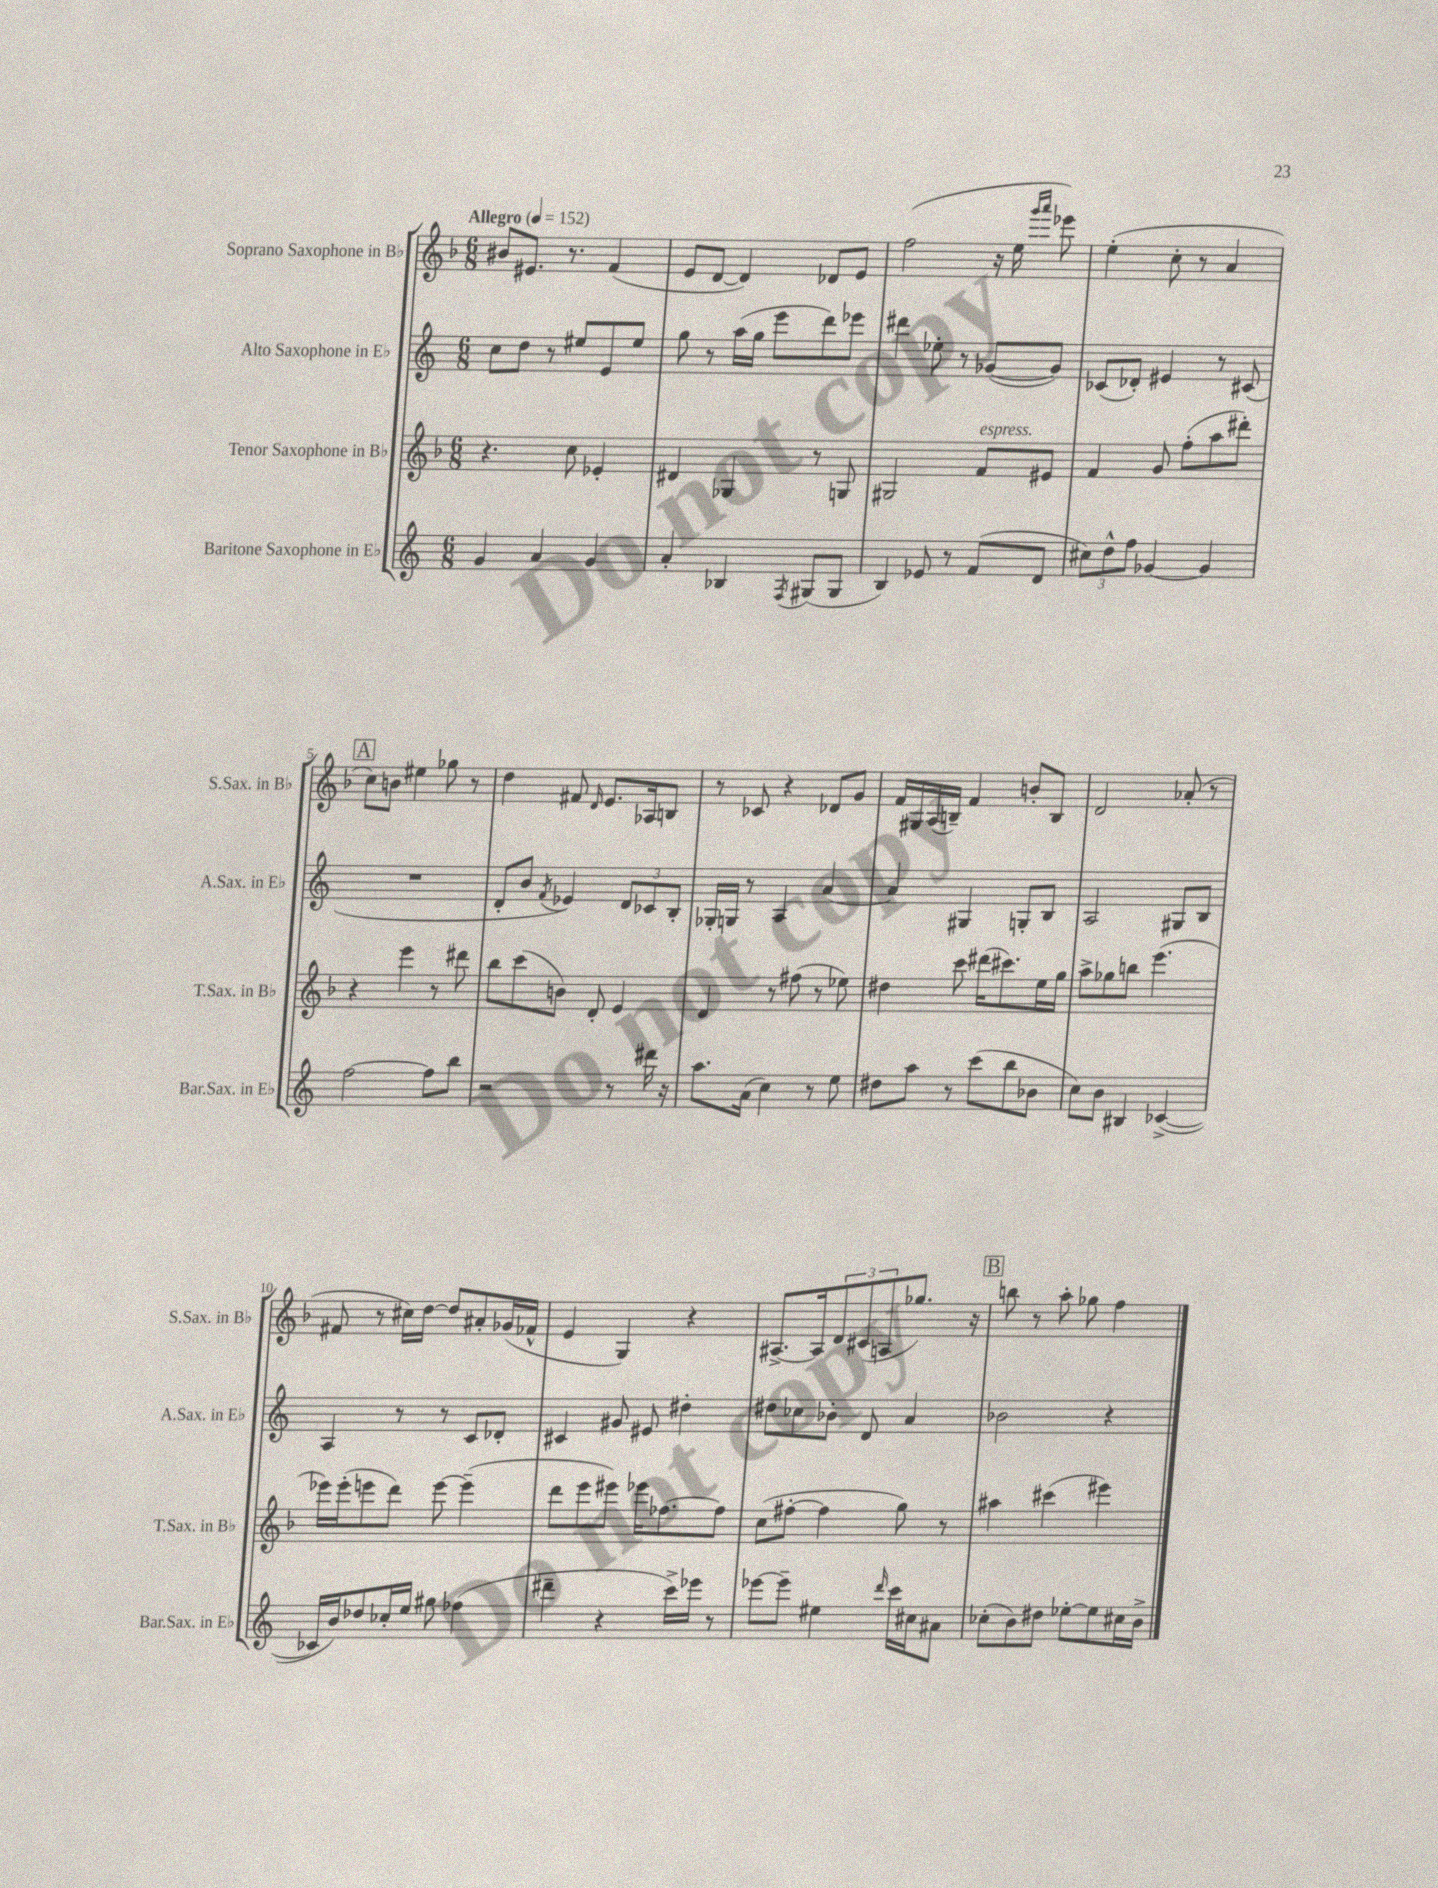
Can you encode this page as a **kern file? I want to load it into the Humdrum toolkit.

**kern	**kern	**kern	**kern
*staff4	*staff3	*staff2	*staff1
*clefG2	*clefG2	*clefG2	*clefG2
*k[]	*k[b-]	*k[]	*k[b-]
*M6/8	*M6/8	*M6/8	*M6/8
*MM152	*MM152	*MM152	*MM152
4g	4.r	8cc	8b#
.	.	8dd	8.e#
4a	.	8r	.
.	.	.	8.r
.	8cc	8ee#	.
4g	4e-'	8e	(4f
.	.	8ee#	.
=	=	=	=
4a'	4d#	8gg	8e
.	.	8r	[8d
4B-	4G-	(16aa	4d])
.	.	16gg	.
.	.	8eee	.
8qF	.	.	.
(8G#	8r	8ddd)	8d-
8G#	8G	8eee-	8e
=	=	=	=
4B)	2G#	4ddd#	(2ff
8e-	.	8ee-'	.
8r	.	8r	.
(8f	8f	([8g-	16r
.	.	.	16ee
.	.	.	16qqggg
.	.	.	16qqaaa
8d	8e#	8g-])	8eee-)
=	=	=	=
12cc#)	4f	(8c-	(4ee'
12dd^^	.	.	.
.	.	8d-')	.
12ff	.	.	.
[4g-	8g	4e#	8cc'
.	(8ff'	.	8r
4g-]	8aa	8r	4a
.	8ddd#')	(8c#	.
=	=	=	=
[2ff	4r	2.r	8cc)
.	.	.	8b
.	4eee	.	4ee#
8ff]	8r	.	8gg-
8bb	8ddd#	.	8r
=	=	=	=
2r	8bb-	8d'	4dd
.	(8ccc	8b	.
.	.	8qf	.
.	8b)	4e-)	8f#
.	.	.	16qqd
.	8d'	.	8.e
8r	4e	12d	.
.	.	.	16A-
.	.	12c-	.
16ddd#	.	.	8B
.	.	12B'	.
16r	.	.	.
=	=	=	=
8.aa	4d	16G-'	8r
.	.	16G	.
.	.	8r	8c-
(16a	.	.	.
4cc)	8r	4A	4r
.	(8ff#	.	.
8r	8r	[4a	8d-
8ee	8ee-)	.	8g
=	=	=	=
8dd#	4dd#	4a]	16f
.	.	.	16G#
8aa	.	.	(16A
.	.	.	16B~)
8r	8ccc	4G#	4f
(8ccc	(16ddd#	.	.
.	8.ccc#)	.	.
8bb	.	8G'	8b'
8b-	16ee	8B	8B
.	16gg	.	.
=	=	=	=
8cc)	8aa^	2A	2d
8b	8gg-	.	.
4B#	8bb	.	.
.	(4.eee	.	.
([4c-^	.	8G#	(8a-'
.	.	8B	8r
=	=	=	=
16c-]	16eee-)	4A	8f#
16b)	(16eee-'	.	.
8dd-	8eee	.	8r
16cc-'	8ddd)	8r	16cc#)
16ee	.	.	[16dd
8gg#	[8eee	8r	8dd]
(4ff-	(4eee~]	8c	8a#'
.	.	8d-'	(16g-
.	.	.	16f-^^
=	=	=	=
4ddd#~	8ddd	4c#	4e
.	8eee	.	.
4r	8eee#)	8g#	4G)
.	16eee-	8e#	.
.	[8.ff-	.	.
16ccc^)	.	4dd#'	4r
16eee-	.	.	.
8r	8ff-]	.	.
=	=	=	=
[8eee-	(8cc	8dd#	[8.A#^
8eee-~]	[8ff#'	8cc-	.
.	.	.	16A#]
4ee#	4ff#]	8b-'	12d
.	.	.	(12c#
.	.	8d	.
.	.	.	12A
16qqddd	.	.	.
16ccc	8gg)	4a	8.gg-)
16cc#	.	.	.
8a#	8r	.	.
.	.	.	16r
=	=	=	=
(8cc-'	4aa#	2b-	8bb
8b)	.	.	8r
8dd#	(4ccc#	.	8aa'
[8ee-'	.	.	8gg-
8ee-]	4eee#)	4r	4ff
16cc#	.	.	.
16b^	.	.	.
==	==	==	==
*-	*-	*-	*-
